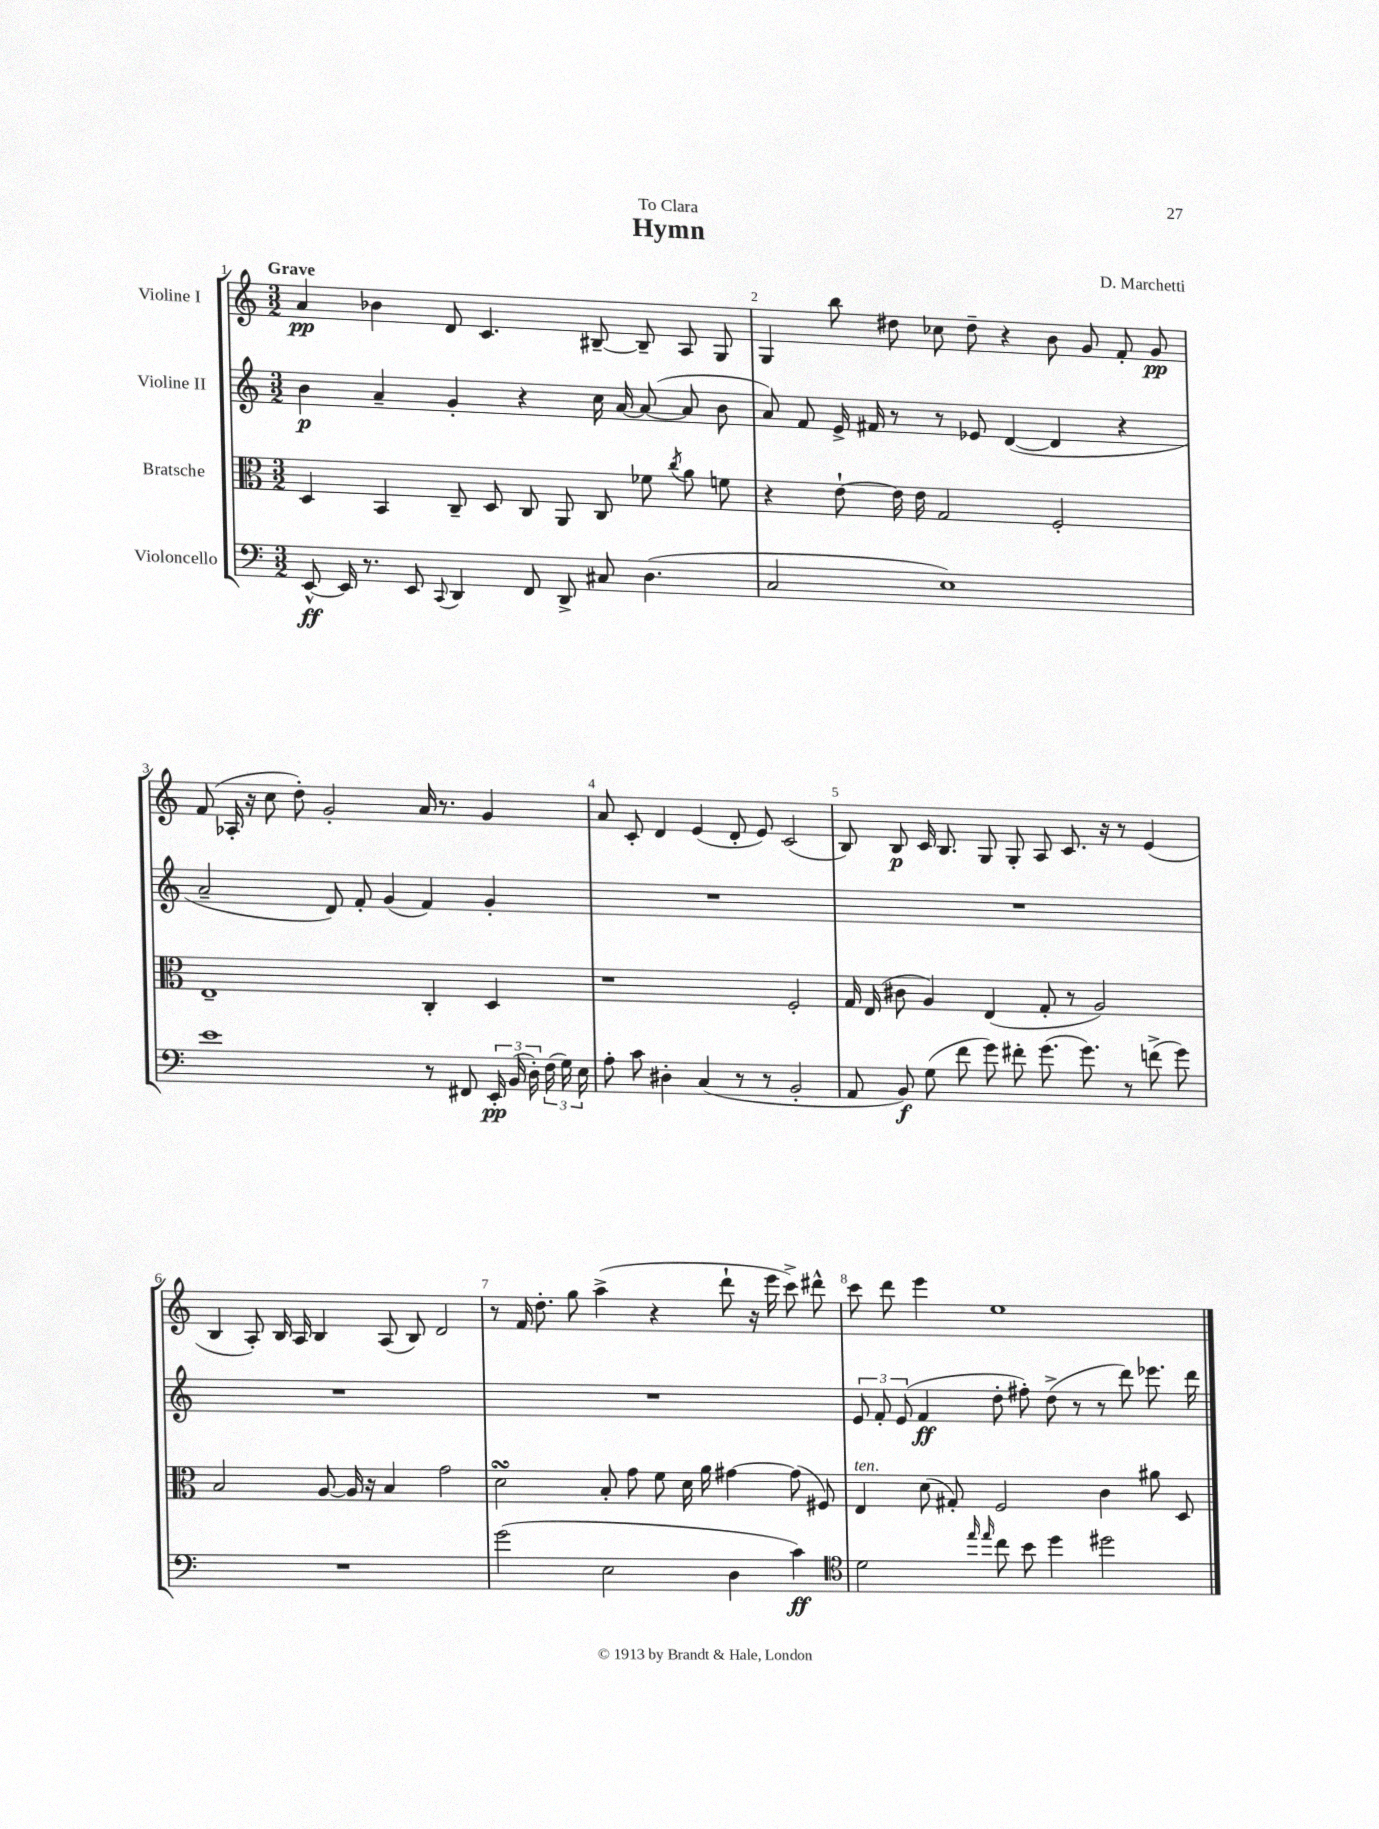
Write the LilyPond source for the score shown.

\header { title = "Hymn" composer = "D. Marchetti" dedication = "To Clara" }
<<
\new StaffGroup <<
\new Staff = "s0" \with { instrumentName = "Violine I" } {
    \clef treble \key c \major \numericTimeSignature \time 3/2 \tempo "Grave"
    \autoBeamOff a'4\pp bes'4 d'8 c'4. bis8~-- bis8-- a8 g8 |
    g4 b''8 dis''8 ces''8 dis''8-- r4 b'8 g'8 f'8-. g'8\pp |
    f'8( aes16-. r16 c''8 d''8-.) g'2-. a'16 r8. g'4 |
    a'8 c'8-. d'4 e'4( d'8-. e'8) c'2( |
    b8) b8\p c'16 b8. g8 g8-. a8 c'8. r16 r8 e'4( |
    b4 a8-.) b16 a16 b4 a8( b8) d'2 |
    r8 f'16 d''8.-. g''8 a''4->( r4 d'''8-! r16 e'''16 c'''8->) dis'''8-^ |
    c'''8 d'''8 e'''4 e''1 \bar "|." |
}
\new Staff = "s1" \with { instrumentName = "Violine II" } {
    \clef treble \key c \major \numericTimeSignature \time 3/2
    \autoBeamOff b'4\p a'4-- g'4-. r4 c''16 a'16~ a'8~( a'8 b'8 |
    a'8) f'8 e'16-> fis'16 r8 r8 ees'8 d'4~( d'4 r4 |
    a'2-- d'8) f'8-. g'4( f'4) g'4-. |
    R1. |
    R1. |
    R1. |
    R1. |
    \tuplet 3/2 { e'8 f'8-. e'8( } f'4\ff d''8-. fis''8-.) d''8->( r8 r8 d'''8) ees'''8. d'''16 \bar "|." |
}
\new Staff = "s2" \with { instrumentName = "Bratsche" } {
    \clef alto \key c \major \numericTimeSignature \time 3/2
    \autoBeamOff d4 b,4 c8-- d8 c8 a,8 c8 fes'8 \acciaccatura { c''8 } a'8 f'8 |
    r4 e'8~-! e'16 e'16 g2 f2-. |
    e1-- c4-. d4 |
    r1 f2-. |
    g16 e16( cis'8 a4) e4( g8-. r8 a2) |
    b2 a8~ a16 r16 b4 g'2 |
    d'2\turn b8-. g'8 f'8 d'16 a'16 gis'4~ gis'8( fis8) |
    e4^\markup { \italic "ten." } d'8( gis8-.) f2 c'4 ais'8 d8 \bar "|." |
}
\new Staff = "s3" \with { instrumentName = "Violoncello" } {
    \clef bass \key c \major \numericTimeSignature \time 3/2
    \autoBeamOff e,8~-^\ff e,16 r8. e,8 \appoggiatura { c,8 } d,4 f,8 d,8-> cis8 d4.( |
    c2 e1) |
    e'1 r8 fis,8 \tuplet 3/2 { e,16-.\pp b,16( d16-.) } \tuplet 3/2 { f16( g16) e16 } |
    a8-. c'8 dis4-. c4( r8 r8 b,2-. |
    a,8 b,8\f) g8( f'8 g'8) fis'8-. g'8.( g'8.) r8 f'8->( g'8) |
    R1. |
    g'2( e2 d4 c'4\ff) |
    \clef tenor d'2 \grace { e''16 e''16 } c''8 b'8 d''4 dis''2 \bar "|." |
}
>>
>>
\layout { \context { \Score \override BarNumber.break-visibility = ##(#f #t #t) barNumberVisibility = #all-bar-numbers-visible } }
